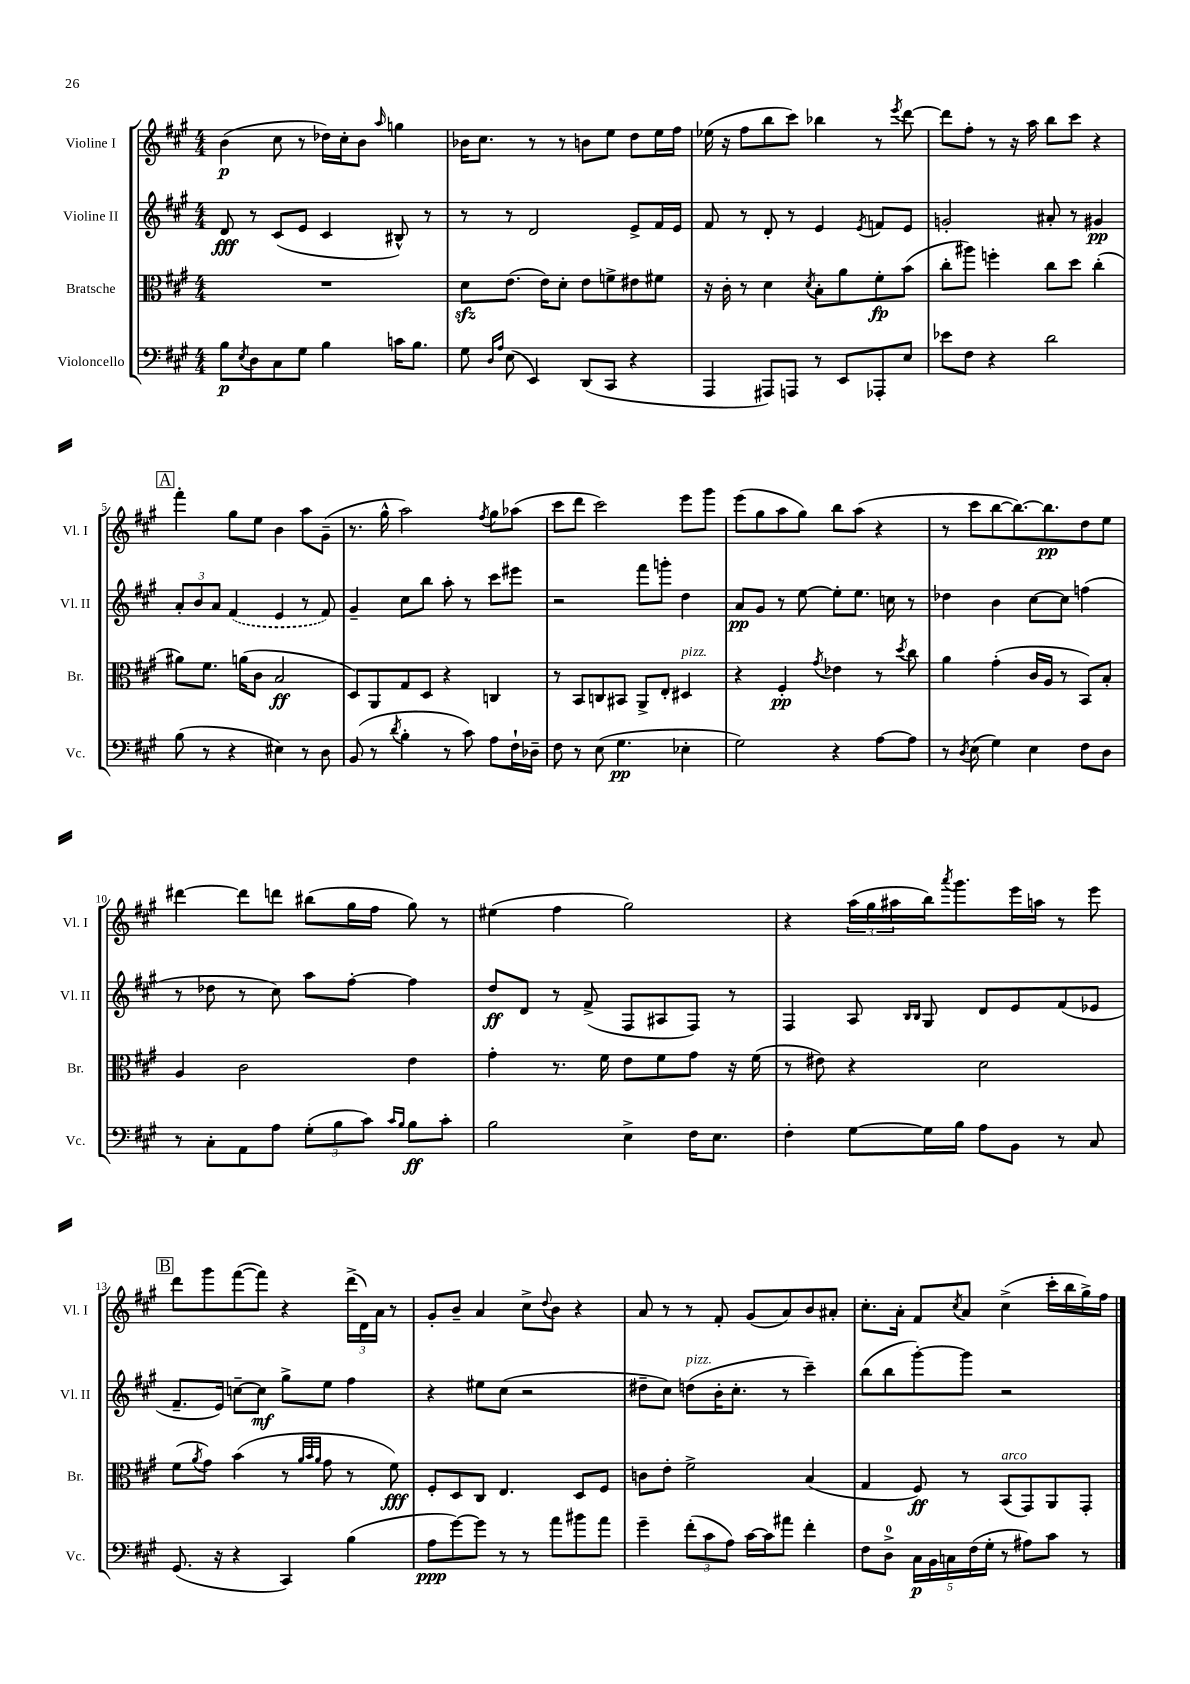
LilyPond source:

<<
\new StaffGroup <<
\new Staff = "s0" \with { instrumentName = "Violine I" shortInstrumentName = "Vl. I" } {
    \clef treble \key a \major \numericTimeSignature \time 4/4
    b'4\p( cis''8 r8 des''16) cis''16-. b'8 \grace { a''16 } g''4 |
    bes'16 cis''8. r8 r8 b'8 e''8 d''8 e''16 fis''16 |
    ees''16( r16 fis''8 b''8 cis'''8) bes''4 r8 \acciaccatura { e'''8 } d'''8~ |
    d'''8 fis''8-. r8 r16 a''16 b''8 cis'''8 r4 |
    \mark \markup { \box "A" } fis'''4-. gis''8 e''8 b'4 a''8 gis'8--( |
    r8. gis''16-^ a''2) \acciaccatura { fis''8 } gis''8 aes''8( |
    cis'''8 d'''8 cis'''2) e'''8 gis'''8 |
    e'''8( gis''8 a''8 gis''8) b''8 a''8( r4 |
    r8 cis'''8 b''8~ b''8.~) b''8.\pp d''8 e''8 |
    dis'''4~ dis'''8 d'''8 bis''8( gis''16 fis''16 gis''8) r8 |
    eis''4( fis''4 gis''2) |
    r4 \tuplet 3/2 { a''16( gis''16 ais''16 } b''16) \acciaccatura { a'''8 } gis'''8. e'''16 a''16 r8 e'''8 |
    \mark \markup { \box "B" } d'''8 gis'''8 fis'''8~( fis'''8) r4 \tuplet 3/2 { d'''16->( d'16) a'16 } r8 |
    gis'8-. b'8-- a'4 cis''8-> \appoggiatura { d''8 } b'8 r4 |
    a'8 r8 r8 fis'8-. gis'8( a'8) b'8 ais'8-. |
    cis''8.-. a'16-. fis'8 \acciaccatura { cis''8 } a'8 cis''4->( cis'''16-. b''16 gis''16->) fis''16 \bar "|." |
}
\new Staff = "s1" \with { instrumentName = "Violine II" shortInstrumentName = "Vl. II" } {
    \clef treble \key a \major \numericTimeSignature \time 4/4
    d'8\fff r8 cis'8( e'8 cis'4 bis8-^) r8 |
    r8 r8 d'2 e'8-> fis'16 e'16 |
    fis'8 r8 d'8-. r8 e'4 \acciaccatura { e'8 } f'8 e'8 |
    g'2-. ais'8-. r8 gis'4\pp |
    \mark \markup { \box "A" } \tuplet 3/2 { a'8-. b'8 a'8 } \once \slurDashed fis'4( e'4 r8 fis'8) |
    gis'4-- cis''8 b''8 a''8-. r8 cis'''8 eis'''8 |
    r2 fis'''8 g'''8-. d''4 |
    a'8\pp gis'8 r8 e''8~ e''8-. e''8. c''16 r8 |
    des''4 b'4 cis''8~ cis''8 f''4( |
    r8 des''8 r8 cis''8) a''8 fis''8~-. fis''4 |
    d''8\ff d'8 r8 fis'8->( fis8 ais8 fis8) r8 |
    fis4 a8 \grace { b16 b16 } gis8 d'8 e'8 fis'8( ees'8 |
    \mark \markup { \box "B" } fis'8.-- e'16) c''8~-- c''8\mf gis''8-> e''8 fis''4 |
    r4 eis''8 cis''8( r2 |
    dis''8-- cis''8) d''8^\markup { \italic "pizz." }( b'16-. cis''8.-. r8 cis'''4--) |
    b''8( b''8 gis'''8~-.) gis'''8 r2 \bar "|." |
}
\new Staff = "s2" \with { instrumentName = "Bratsche" shortInstrumentName = "Br." } {
    \clef alto \key a \major \numericTimeSignature \time 4/4
    R1 |
    d'8\sfz e'8.( e'16) d'8-. e'8 f'8-> eis'8 fis'8 |
    r16 cis'16-. r8 d'4 \acciaccatura { d'8 } b8-. a'8 fis'8-.\fp b'8( |
    cis''8-. ais''8) f''4-. cis''8 d''8 cis''4-.( |
    \mark \markup { \box "A" } ais'8) fis'8. a'16( cis'8 b2\ff |
    d8) a,8 gis8 d8 r4 c4 |
    r8 b,8 c8 bis,8 a,8-> e8-. dis4^\markup { \italic "pizz." } |
    r4 fis4-.\pp \acciaccatura { gis'8 } ees'4 r8 \acciaccatura { d''8 } cis''8 |
    a'4 gis'4-.( cis'16 a16 r8 b,8) b8-. |
    a4 cis'2 e'4 |
    gis'4-. r8. fis'16 e'8 fis'8 gis'8 r16 fis'16( |
    r8 eis'8) r4 d'2 |
    \mark \markup { \box "B" } fis'8( \acciaccatura { a'8 } gis'8) b'4( r8 \grace { a'32 b'32 a'32 } gis'8 r8 fis'8\fff) |
    fis8-. d8 cis8 e4. d8 fis8 |
    c'8 e'8-. fis'2-> b4( |
    gis4 fis8\ff) r8 b,8^\markup { \italic "arco" }( gis,8) a,8 gis,8-. \bar "|." |
}
\new Staff = "s3" \with { instrumentName = "Violoncello" shortInstrumentName = "Vc." } {
    \clef bass \key a \major \numericTimeSignature \time 4/4
    b8\p \acciaccatura { e8 } d8 cis8 gis8 b4 c'16 b8. |
    gis8 \grace { d16 a16 } e8( e,4) d,8( cis,8 r4 |
    a,,4 ais,,8) a,,8 r8 e,8 aes,,8-. e8 |
    ees'8 fis8 r4 d'2 |
    \mark \markup { \box "A" } b8( r8 r4 eis4) r8 d8 |
    b,8( r8 \acciaccatura { d'8 } b4-. r8 cis'8) a8 fis16-! des16-- |
    fis8 r8 e8( gis4.\pp ees4-. |
    gis2) r4 a8~ a8 |
    r8 \acciaccatura { d8 } e8( gis4) e4 fis8 d8 |
    r8 cis8-. a,8 a8 \tuplet 3/2 { gis8-.( b8 cis'8) } \grace { cis'16 b16 } b8\ff cis'8-. |
    b2 e4-> fis16 e8. |
    fis4-. gis8~ gis16 b16 a8 b,8 r8 cis8 |
    \mark \markup { \box "B" } gis,8.( r16 r4 cis,4) b4( |
    a8\ppp gis'8~) gis'8 r8 r8 a'8 bis'8 a'8 |
    gis'4-- \tuplet 3/2 { fis'8-.( cis'8 a8) } cis'16~ cis'16 ais'8 fis'4-. |
    fis8 d8-0-> \tuplet 5/4 { cis16\p b,16 c16 fis16( gis16-. } r8 ais8) cis'8 r8 \bar "|." |
}
>>
>>
